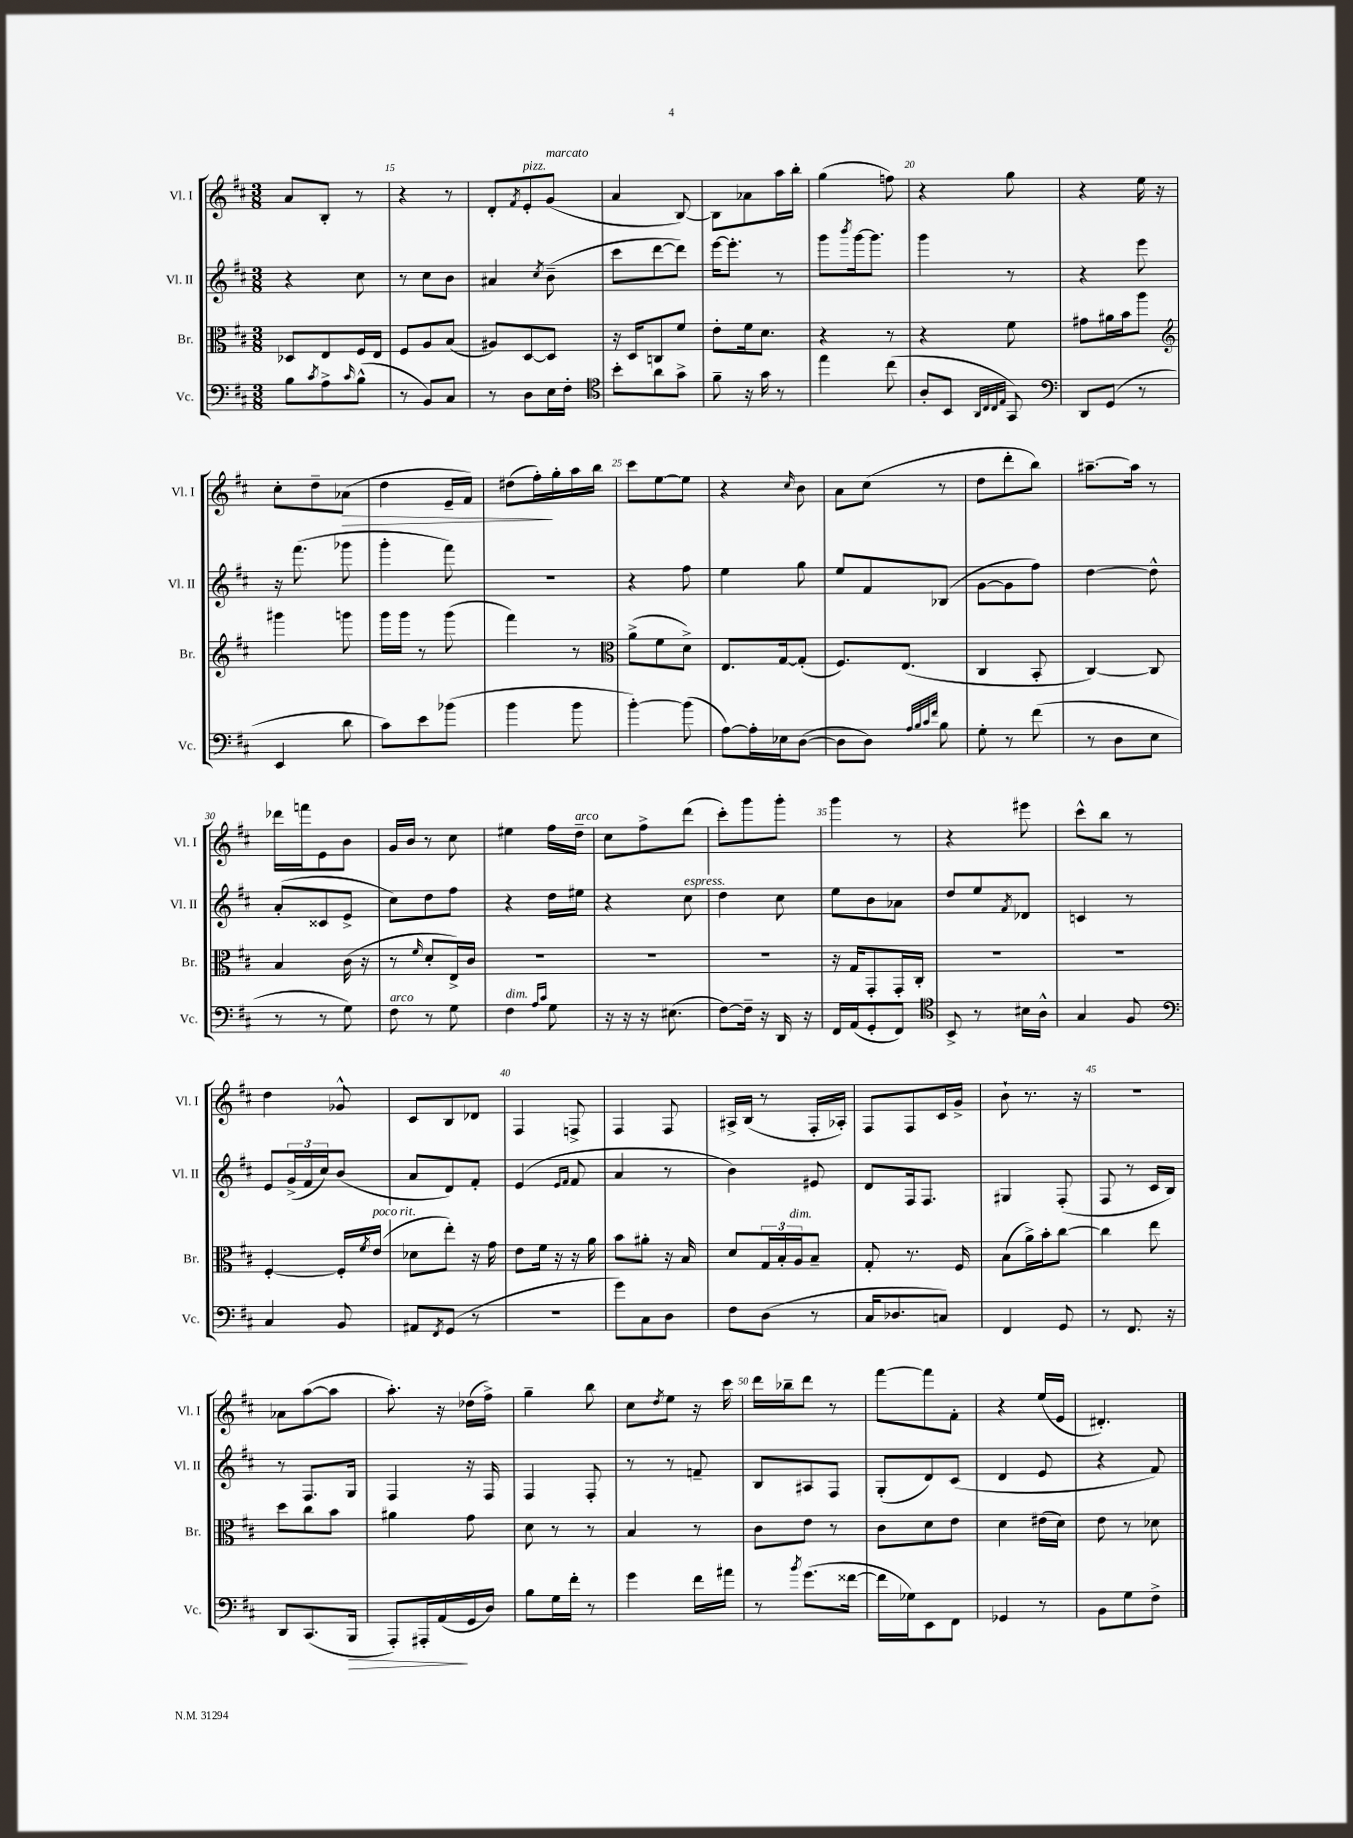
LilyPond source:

<<
\new StaffGroup <<
\new Staff = "s0" \with { instrumentName = "Vl. I" shortInstrumentName = "Vl. I" } {
    \clef treble \key d \major \numericTimeSignature \time 3/8
    a'8 b8-. r8 |
    r4 r8 |
    d'8-. \acciaccatura { fis'8 } e'8-.^\markup { \italic "pizz." } g'8^\markup { \italic "marcato" }( |
    a'4 b8~) |
    b8 aes'8 a''16 b''16-. |
    g''4( f''8) |
    r4 g''8 |
    r4 e''16 r16 |
    cis''8-. d''8-- aes'8\>( |
    d''4 e'16-- fis'16) |
    dis''8( fis''16-.\!) g''16-. a''16 b''16 |
    cis'''8 e''8~ e''8 |
    r4 \grace { cis''16 } b'8 |
    a'8 cis''8( r8 |
    d''8 d'''8-. b''8) |
    ais''8.~-- ais''16 r8 |
    des'''16 f'''16 e'8 b'8 |
    g'16 b'16 r8 cis''8 |
    eis''4 fis''16 d''16--^\markup { \italic "arco" } |
    cis''8 fis''8-> d'''8( |
    cis'''8-.) g'''8 g'''8-. |
    g'''4 r8 |
    r4 eis'''8 |
    cis'''8-^ b''8 r8 |
    d''4 ges'8-^ |
    cis'8 b8 des'8 |
    fis4 f8-> |
    fis4 fis8 |
    ais16-> b16( r8 fis16-. aes16-.) |
    fis8 fis8 cis'16 g'16-> |
    b'8-! r8. r16 |
    R4. |
    aes'8 a''8~( a''8 |
    a''8.-.) r16 des''16( fis''16->) |
    g''4-- b''8 |
    cis''8 \acciaccatura { d''8 } e''8 r16 cis'''16 |
    d'''16 bes''16-- d'''8 r8 |
    fis'''8~ fis'''8 fis'8-. |
    r4 e''16( e'16 |
    dis'4.-.) \bar "|." |
}
\new Staff = "s1" \with { instrumentName = "Vl. II" shortInstrumentName = "Vl. II" } {
    \clef treble \key d \major \numericTimeSignature \time 3/8
    r4 cis''8 |
    r8 cis''8 b'8 |
    ais'4 \acciaccatura { cis''8 } b'8--( |
    cis'''8 d'''8~ d'''8) |
    e'''16~ e'''8.-. r8 |
    g'''8 \acciaccatura { b'''8 } g'''16~ g'''8. |
    g'''4 r8 |
    r4 e'''8 |
    r16 fis'''8.( ges'''8 |
    g'''4-. fis'''8) |
    R4. |
    r4 fis''8 |
    e''4 g''8 |
    e''8 fis'8 bes8( |
    g'8~ g'8 fis''8) |
    d''4~ d''8-^ |
    a'8-.( cisis'8 e'8-> |
    cis''8) d''8 fis''8 |
    r4 d''16 eis''16 |
    r4 cis''8^\markup { \italic "espress." } |
    d''4 cis''8 |
    e''8 b'8 aes'8 |
    d''8 e''8 \acciaccatura { fis'8 } des'8 |
    c'4 r8 |
    e'8 \tuplet 3/2 { g'16->( fis'16 cis''16) } b'8( |
    a'8 d'8) fis'8-. |
    e'4( \grace { e'16 fis'16 } fis'8 |
    a'4 r8 |
    b'4) eis'8 |
    d'8 fis16 fis8. |
    gis4 fis8-.( |
    fis8 r8 cis'16 b16) |
    r8 fis8. g16 |
    fis4 r16 fis16 |
    fis4 fis8-. |
    r8 r8 f'8-- |
    b8 ais8 fis8 |
    g8-.( d'8) cis'8( |
    d'4 e'8 |
    r4 fis'8) \bar "|." |
}
\new Staff = "s2" \with { instrumentName = "Br." shortInstrumentName = "Br." } {
    \clef alto \key d \major \numericTimeSignature \time 3/8
    des8 e8 fis16 e16 |
    fis8 a8 b8( |
    ais8) d8~ d8 |
    r16 d16 c8 fis'8 |
    e'8-. fis'16 d'8. |
    r4 r8 |
    r4 fis'8 |
    gis'8 ais'16 b'16 a''8 |
    \clef treble gis'''4 g'''8 |
    g'''16 g'''16 r8 g'''8( |
    fis'''4) r8 |
    \clef alto a'8->( fis'8 d'8->) |
    e8. g16~ g8-.( |
    fis8.) e8.( |
    cis4 b,8-. |
    cis4~) cis8 |
    b4 cis'16( r16 |
    r8 \grace { fis'16 } d'8-. e16->) cis'16 |
    R4. |
    R4. |
    R4. |
    r16 g16 g,8-. g,16-. cis16-. |
    R4. |
    R4. |
    fis4~-. fis16-. \acciaccatura { fis'8 } e'16^\markup { \italic "poco rit." }( |
    des'8 e''8-.) r16 g'16 |
    e'8 fis'16 r16 r16 a'16 |
    b'8 ais'8-. r16 b16 |
    d'8 \tuplet 3/2 { g16 b16-. a16^\markup { \italic "dim." } } b8-- |
    g8-. r8. fis16 |
    b8( a'16->) b'16-. cis''8~ |
    cis''4 e''8 |
    d''8 cis''8 b'8 |
    ais'4 g'8 |
    d'8 r8 r8 |
    b4 r8 |
    cis'8 e'8 r8 |
    cis'8 d'8 e'8 |
    d'4 eis'16( d'16) |
    e'8 r8 des'8 \bar "|." |
}
\new Staff = "s3" \with { instrumentName = "Vc." shortInstrumentName = "Vc." } {
    \clef bass \key d \major \numericTimeSignature \time 3/8
    b8 \acciaccatura { cis'8 } a8-> \grace { cis'16 } b8-^( |
    r8 b,8) cis8 |
    r8 d8 e16 fis16-. |
    \clef tenor b'8-. a'8 g'8-> |
    fis'8-- r16 g'16 r8 |
    e''4 cis''8( |
    a8-. b,8 \grace { a,32 cis32 cis32 e32 } g,8) |
    \clef bass d,8 g,8( r8 |
    e,4 d'8 |
    cis'8) e'8 bes'8( |
    b'4 b'8 |
    b'4~-.) b'8( |
    a8~) a16-. ees16 d8~( |
    d8 d8) \grace { a32 b32 cis'32 fis'32 } b8 |
    g8-. r8 fis'8( |
    r8 d8 e8 |
    r8 r8 g8) |
    fis8^\markup { \italic "arco" } r8 g8 |
    fis4^\markup { \italic "dim." } \grace { a16 cis'16 } g8 |
    r16 r16 r16 eis8.( |
    fis8~) fis16-- r16 d,16 r16 |
    fis,16 a,16( g,8-. fis,8) |
    \clef tenor b,8-> r8 bis16 a16-^ |
    g4 fis8 |
    \clef bass cis4 b,8 |
    ais,8 \acciaccatura { fis,8 } g,8( r8 |
    R4. |
    g'8) cis8 d8 |
    fis8 d8( r8 |
    cis16 des8. c8) |
    fis,4 g,8 |
    r8 fis,8. r16 |
    d,8 cis,8.( b,,16\> |
    a,,8-.) ais,,16-. a,16\!( g,16 d16) |
    b8 g16 fis'16-. r8 |
    g'4 fis'16 ais'16 |
    r8 \acciaccatura { b'8 } g'8.( fisis'16~ |
    fisis'16 ges16) e,8 fis,8 |
    ges,4 r8 |
    b,8 g8 fis8-> \bar "|." |
}
>>
>>
\layout { \context { \Score currentBarNumber = #14 \override BarNumber.break-visibility = ##(#f #t #t) barNumberVisibility = #(every-nth-bar-number-visible 5) } }
